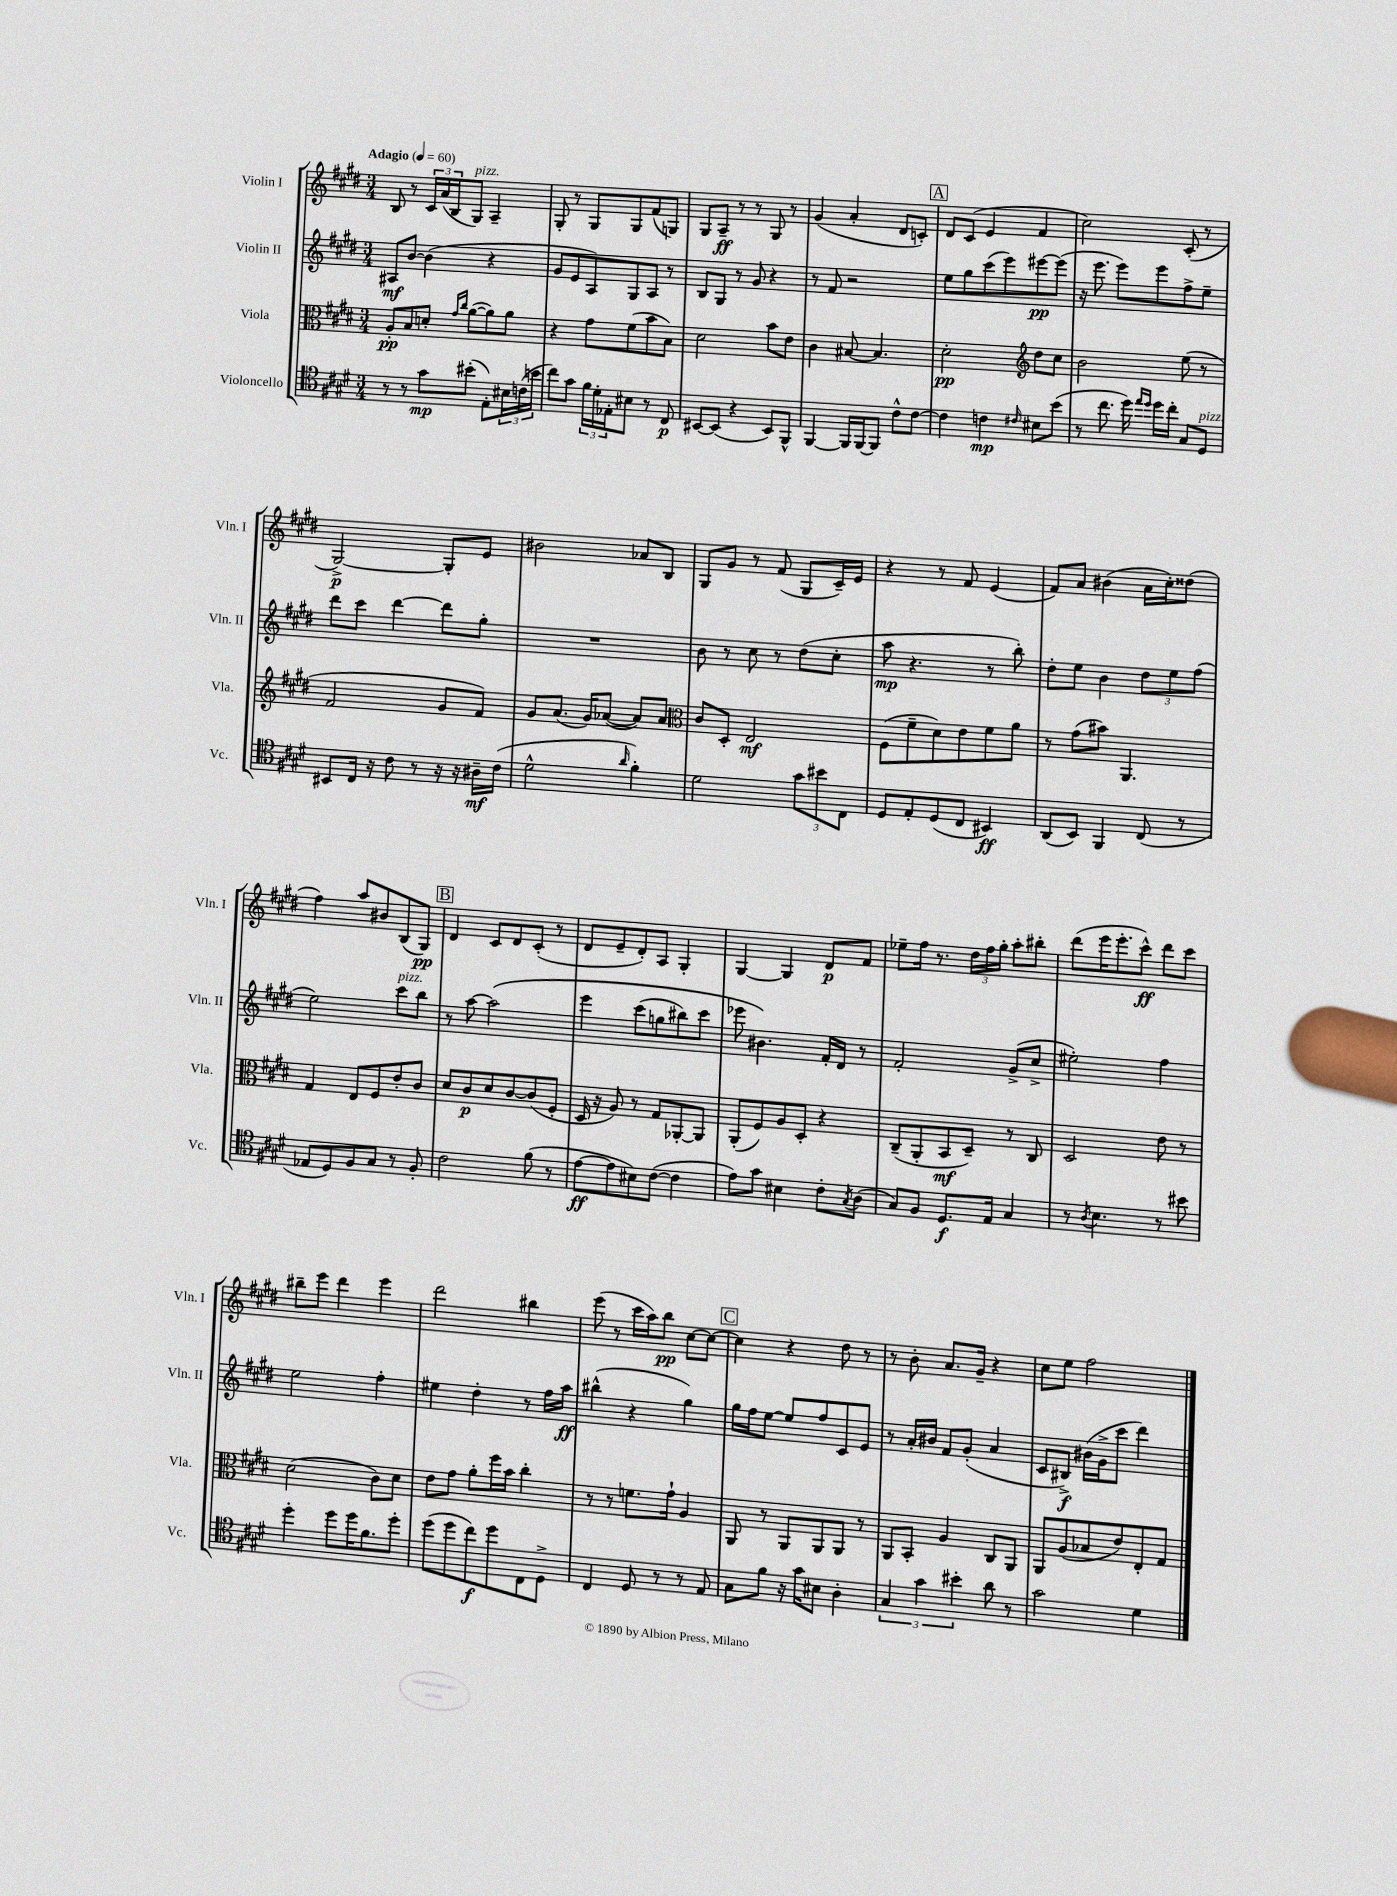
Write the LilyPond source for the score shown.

<<
\new StaffGroup <<
\new Staff = "s0" \with { instrumentName = "Violin I" shortInstrumentName = "Vln. I" } {
    \clef treble \key e \major \numericTimeSignature \time 3/4 \tempo "Adagio" 4 = 60
    b8 r8 \tuplet 3/2 { cis'16 a'16( b16 } gis8^\markup { \italic "pizz." }) a4-- |
    gis8-. r8 gis8 gis8 fis'8( g8) |
    gis8 a8--\ff r8 r8 gis8 r8 |
    gis'4( a'4-. dis'8 c'8-.) |
    \mark \markup { \box "A" } dis'8 cis'8( e'4 fis'4 |
    cis''2) cis'8-.( r8 |
    gis2~->\p) gis8-. e'8 |
    bis'2 aes'8 b8 |
    gis8 gis'8 r8 fis'8( gis8 cis'16--) e'16 |
    r4 r8 fis'8 e'4( |
    fis'8) a'8 bis'4( a'16 cis''16-.) disis''8( |
    fis''4) a''8 bis'8 b8( gis8\pp) |
    \mark \markup { \box "B" } dis'4 cis'8 dis'8 cis'8-.( r8 |
    dis'8 e'8-- dis'8-.) a8 gis4-. |
    gis4~ gis4 dis'8\p fis'8 |
    ees''8-- fis''16 r8. \tuplet 3/2 { dis''16 fis''16 gis''16-. } a''8-. bis''8-. |
    dis'''8( e'''16 e'''8.-. cis'''8-^\ff) dis'''8 cis'''8 |
    bis''8-- e'''8 dis'''4 e'''4 |
    dis'''2 bis''4 |
    e'''8( r8 cis'''16 a''16) b''8\pp cis''8~ cis''8~ |
    \mark \markup { \box "C" } cis''4 r4 dis''8 r8 |
    r8 b'8-. a'8. gis'16-- r4 |
    cis''8 e''8 fis''2 \bar "|." |
}
\new Staff = "s1" \with { instrumentName = "Violin II" shortInstrumentName = "Vln. II" } {
    \clef treble \key e \major \numericTimeSignature \time 3/4
    ais8\mf b'8~ b'4( r4 |
    gis'8 e'8 a8) gis8 a8 r8 |
    b8 gis8 r8 gis'8 r4 |
    r8 fis'8 r2 |
    \mark \markup { \box "A" } e''8 gis''8 cis'''8( e'''8) eis'''8~\pp eis'''8( |
    r16 e'''8. e'''8) e'''8 fis''8-> e''8-- |
    dis'''8 cis'''8 dis'''4~ dis'''8 gis''8-. |
    R2. |
    b'8 r8 cis''8 r8 dis''8( cis''8-. |
    a''8\mp r4. r8 b''8-.) |
    dis''8-. e''8 b'4 \tuplet 3/2 { dis''8 e''8 fis''8( } |
    e''2) cis'''8^\markup { \italic "pizz." } b''8 |
    \mark \markup { \box "B" } r8 a''8~ a''2\( |
    e'''4 cis'''8( g''8 bis''8) cis'''8 |
    ees'''8 bis'4.\) fis'16-. dis'16 r8 |
    fis'2-. gis'8->( cis''8-> |
    eis''2-.) fis''4 |
    e''2 fis''4-. |
    eis''4 dis''4-. r8 fis''16 a''16\ff |
    bis''4-^( r4 gis''4) |
    \mark \markup { \box "C" } gis''16 fis''16 e''8~ e''8 fis''8 cis'8 e'8 |
    r8 a'16-. bis'16 fis'8 gis'8-.( a'4 |
    cis'8 bis8->\f) bis'16( gis'16-> cis'''8 dis'''4) \bar "|." |
}
\new Staff = "s2" \with { instrumentName = "Viola" shortInstrumentName = "Vla." } {
    \clef alto \key e \major \numericTimeSignature \time 3/4
    a8-.\pp b8 d'8-. \grace { gis'16 cis''16 } a'8~( a'8) a'8 |
    r4 gis'8 fis'8( b'8 b8) |
    dis'2 b'8 e'8 |
    cis'4 bis8~ bis4. |
    \mark \markup { \box "A" } dis'2-.\pp \clef treble dis''8 cis''8 |
    b'2 e''8( r8 |
    fis'2 gis'8 fis'8) |
    gis'8 a'8.( gis'16) aes'8~( aes'8) aes'8 |
    \clef alto cis'8 dis8-. e2\mf |
    fis8( fis'8-- dis'8) e'8 fis'8 a'8 |
    r8 gis'8( bis'8) a,4. |
    gis4 e8 fis8 e'8-. cis'8 |
    \mark \markup { \box "B" } dis'8 cis'8\p dis'8 cis'8~ cis'8( fis8-. |
    dis16 r16 a8) r8 gis8 aes,8~-. aes,8 |
    a,8-.( fis8) a8 dis8-. r4 |
    cis8--( a,8-. b,8\mf dis8--) r8 cis8 |
    dis2 e'8 r8 |
    dis'2( cis'8) dis'8 |
    e'8 gis'8 a'8-. fis''16 b'16 cis''4-. |
    r8 r8 f'8. gis'16-! a4 |
    \mark \markup { \box "C" } a,8 r8 a,8 a,8 a,8 r8 |
    a,8 b,8-. a4 cis8 a,8 |
    a,8 a8( bes8 e'8) e8-. gis8 \bar "|." |
}
\new Staff = "s3" \with { instrumentName = "Violoncello" shortInstrumentName = "Vc." } {
    \clef tenor \key e \major \numericTimeSignature \time 3/4
    r8 r8 gis'8\mp bis'8-.( e8-.) \tuplet 3/2 { bis16 c'16( b'16 } |
    cis''8) gis'8 \tuplet 3/2 { fis'16 dis'16-. ees16-. } bis8 r8 cis8\p |
    bis,8~ bis,8( r4 bis,8) fis,8-^ |
    fis,4~ fis,16 fis,16~ fis,8 cis'8-^ cis'8~ |
    \mark \markup { \box "A" } cis'4 c'4\mp \grace { cis'16 } bis8 b'8( |
    r8 cis''8. dis''16) \grace { e''16 dis''16 } dis''16 cis''16-. gis8 dis8^\markup { \italic "pizz." } |
    bis,8 cis16 r16 cis'8 r8 r16 r16 ais16--\mf cis'16( |
    dis'2-^ \grace { a'16 } fis'4-.) |
    dis'2 \tuplet 3/2 { gis'8 bis'8 cis8 } |
    dis8 e8-. dis8( cis8 bis,4\ff) |
    a,8( b,8) fis,4 cis8( r8 |
    ees8 dis8) fis8 gis8 r8 fis8-. |
    \mark \markup { \box "B" } cis'2 fis'8( r8 |
    e'8~\ff e'8 bis8) cis'8~( cis'4 |
    e'8) gis'8 bis4 cis'8-. \acciaccatura { gis8 } a8( |
    gis8) fis8 dis8.\f e16 gis4 |
    r8 \acciaccatura { a8 } b4. r8 bis'8 |
    dis''4-. dis''8 dis''16 fis'8. dis''8-. |
    dis''8( dis''8 cis''8\f) dis''8 cis8 dis8-> |
    cis4 dis8 r8 r8 e8 |
    \mark \markup { \box "C" } gis8 fis'8 r16 gis'16 bis8 a4-. |
    \tuplet 3/2 { gis4 gis'4 bis'4-. } a'8 r8 |
    gis'2 dis'4 \bar "|." |
}
>>
>>
\layout { \context { \Score \remove "Bar_number_engraver" } }
